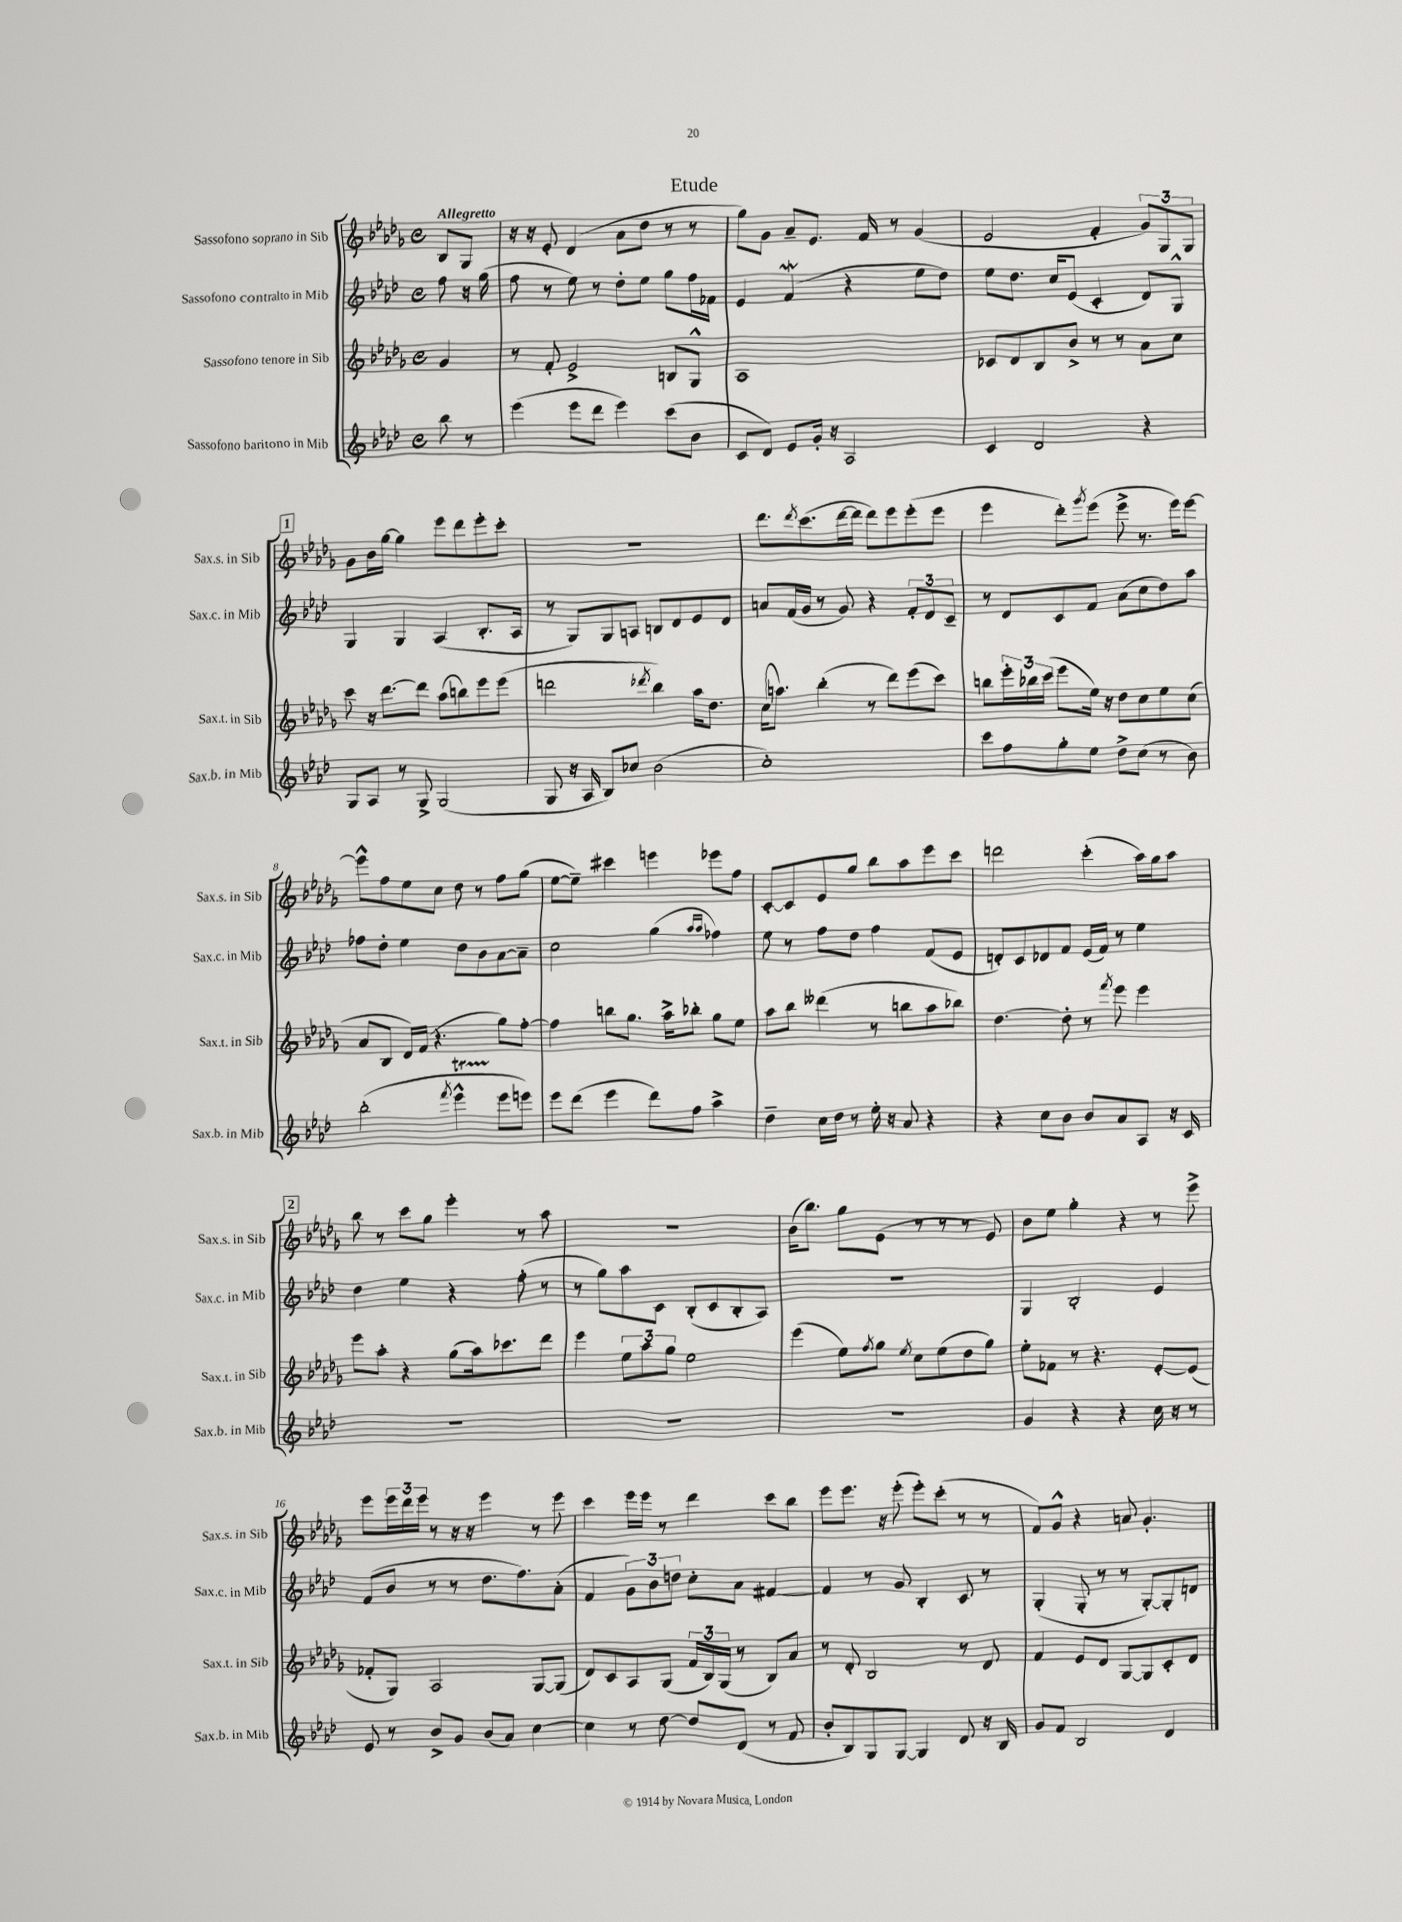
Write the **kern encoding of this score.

**kern	**kern	**kern	**kern
*part4	*part3	*part2	*part1
*staff4	*staff3	*staff2	*staff1
*I"Sassofono baritono in Mib	*I"Sassofono tenore in Sib	*I"Sassofono contralto in Mib	*I"Sassofono soprano in Sib
*I'Sax.b. in Mib	*I'Sax.t. in Sib	*I'Sax.c. in Mib	*I'Sax.s. in Sib
*clefG2	*clefG2	*clefG2	*clefG2
*k[b-e-a-d-]	*k[b-e-a-d-g-]	*k[b-e-a-d-]	*k[b-e-a-d-g-]
*M4/4	*M4/4	*M4/4	*M4/4
*met(c)	*met(c)	*met(c)	*met(c)
=	=	=	=
!	!	!	!LO:TX:a:B:t=Allegretto
8bb-\	4g-/	8ff\	8B-/L
8r	.	16r	8G-/J
.	.	(16gg\	.
=1	=1	=1	=1
(4eee-\	8r	8ff\	16r
.	.	.	16r
.	8f'/	8r	8e-'/
8eee-\L	2e-^/	8ee-\)	(4d-/
8ddd-\J	.	8r	.
4eee-\)	.	8dd-'\L	8a-\L
.	.	8ee-\J	8dd-\J
(8ccc\L	8Bn/L	8gg\L	8r
8b-\J	8G-^^/J	16ff\L	8r
.	.	16f-X\JJ	.
=2	=2	=2	=2
8c/L	1A-	4e-/	8gg-\L)
8d-/J)	.	.	8g-\J
8e-/L	.	(4fW/	8a-~/L
16g'/Jk	.	.	8.e-/J
16r	.	.	.
2A-/	.	4r	.
.	.	.	16f/
.	.	.	8r
.	.	8ee-\L	(4g-/
.	.	8dd-\J)	.
=3	=3	=3	=3
4c/	8c-X/L	8ee-\L	2e-/
.	8d-/	8.dd-\J	.
2d-/	8B-/	.	.
.	.	16cc/KL	.
.	8b-^/J	(8e-/J	.
.	8r	4c'/	4f'/
.	8r	.	.
4r	8a-\L	8d-/L)	12g-/L)
.	.	.	12G-/
.	8cc\J	8G^^/J	.
.	.	.	12G-/J
!!LO:LB:g=z
!!LO:REH:place=s1:t=1
=4	=4	=4	=4
8G/L	8ccc\	4G/	8g-\L
8A-/J	16r	.	16b-\L
.	[8.ddd-\L	.	[16gg-\JJ
8r	.	4G/	4gg-\]
8G^/	8ddd-\J]	.	.
(2G/	(8aa-\L	(4A-/	8eee-\L
.	8bbn\)	.	8ddd-\
.	8eee-\	8.B-'/L	8eee-'\
.	(8eee-\J	.	8ccc'\J
.	.	16A-/Jk	.
=5	=5	=5	=5
8G/	2dddn\	8r	1r
16r	.	8G/L)	.
16A-/	.	.	.
8B-/L)	.	8G/	.
8cc-X/J	.	8An/J	.
.	8qddd-X/	.	.
(2b-\	4bb-\)	8Bn/L	.
.	.	8d-/	.
.	16aa-\KL	8e-/	.
.	8.dd-\J	.	.
.	.	8d-/J	.
=6	=6	=6	=6
1cc')	(16cc\KL	8an/L	8.ddd-\L
.	8.aan\J)	.	.
.	.	(16f/L	.
.	.	.	8qddd-/
.	.	16g/JJ	(8.ccc\
.	(4bb-'\	8r	.
.	.	8g/)	[16ddd-\L
.	.	.	16ddd-\JJ]
.	8r	4r	8ddd-\L)
.	8ddd-\L)	.	8eee-\
.	(8eee-\	12f'/L	(8eee-'\
.	.	12d-/	.
.	8ccc\J)	.	8eee-\J
.	.	12c~/J	.
=7	=7	=7	=7
8ccc\L	8bbn\L	8r	4eee-\
8ff\	24eee-'\L	8d-/L	.
.	24bb-X\	.	.
.	(24ccc\JJ	.	.
8gg'\	8eee-\L	8c/	8ddd-'\L)
.	.	.	8qggg-/
8ee-\J	16ee-\Jk)	8f/J	(8eee-\J
.	16r	.	.
8dd-^\L	8dd-\L	(8a-\L	8eee-^\
(8cc\J	8cc\	8cc\	8.r
8r	8ee-\	8dd-\)	.
.	.	.	16eee-\KL)
8b-\)	(8cc\J	8aa-\J	[8eee-\J
!!LO:LB:g=z
=8	=8	=8	=8
(2bb-'\	8a-/L	8ff-X\L	8eee-^^\L]
.	8B-/J	8dd-'\J	8ff\
.	16d-/LL)	4ee-\	8ee-\
.	(16f/JJ	.	.
.	4.r	.	8cc\J
8qfff/	.	.	.
4eee-T^^\	.	8dd-\L	8dd-\
.	.	8b-\	8r
8eee-\L	8gg-\L)	[8a-\	8ff\L
8eeen\J)	[8ff'\J	8a-~\J]	(8gg-\J
=9	=9	=9	=9
8eee-\L	4ff\]	2cc\	[8ee-\L
(8ddd-\J	.	.	8ee-~\J])
4eee-\	8bbn\L	.	4ccc#X\
.	8.gg-\J	.	.
8ddd-\L)	.	(4gg\	4eeen\
.	16aa-^\KL	.	.
8ff\J	8bb-X'\J	.	.
.	.	16qqaa-/LL	.
.	.	16qqaa-/JJ	.
4aa-^\	8gg-\L	4ff-X\)	8eee-X\L
.	8ee-\J	.	8ff\J
=10	=10	=10	=10
4dd-~\	8aa-\L	8ee-\	[8c'/L
.	8bb-\J	8r	8c/]
16cc\LL	(4ddd--X\	8ff\L	8e-/
16dd-\JJ	.	.	.
8r	.	8dd-\J	8gg-/J
16ee-'\	8r	4ff\	8bb-\L
16r	.	.	.
8a-/	8bbn\L	.	8aa-\
4r	8aa-\	(8f/L	8eee-\
.	8bb-X\J)	8e-/J	8ccc\J
=11	=11	=11	=11
4r	[4.dd-\	8dn'/L)	2dddn\
.	.	8c/	.
8cc\L	.	8d-X/	.
8b-\J	8dd-'\]	8f/J	.
8b-/L	8r	(16e-/LL	(4ccc'\
.	.	16f/JJ)	.
.	8qfff/	.	.
8a-/	8eee-\	8r	.
8A-/J	4eee-\	4ee-\	16aa-\LL)
.	.	.	16gg-\J
16r	.	.	8aa-\J
16c/	.	.	.
!!LO:LB:g=z
!!LO:REH:place=s1:t=2
=12	=12	=12	=12
1r	8eee-\L	4dd-\	8bb-\
.	8aa-'\J	.	8r
.	4r	4ee-\	8ccc\L
.	.	.	8gg-\J
.	(8gg-\L	4r	4eee-'\
.	16aa-\k)	.	.
.	8.ccc-X\	.	.
.	.	(8ff'\	8r
.	8ddd-\J	8r	8aa-\
=13	=13	=13	=13
1r	4eee-\	8r	1r
.	.	8gg\L)	.
.	12ee-\L	8aa-\	.
.	12aa-\	.	.
.	.	8c\J	.
.	12gg-\J	.	.
.	2ee-\	(8B-'/L	.
.	.	8c/	.
.	.	8B-'/	.
.	.	8A-/J)	.
=14	=14	=14	=14
1r	(4eee-\	1r	(16b-\KL
.	.	.	8.bb-\J)
.	8ee-\L)	.	8gg-\L
.	8qff/	.	.
.	8gg-\J	.	(8e-\J
.	8qee-/	.	.
.	8cc\L	.	8r
.	(8ee-\	.	8r
.	8dd-\	.	8r
.	8gg-\J)	.	8e-/)
=15	=15	=15	=15
4g/	8ee-'\L	4G/	8b-\L
.	8f-X\J	.	8ee-\J
4r	8r	2B-'/	4gg-'\
.	4.r	.	.
4r	.	.	4r
16cc\	[8e-'/L	4e-/	8r
16r	.	.	.
8r	(8e-/J]	.	8eee-^\
!!LO:LB:g=z
=16	=16	=16	=16
8e-/	8f-X'/L	(8f/L	8eee-\L
8r	8G-/J)	8b-/J	24eee-\L
.	.	.	24ddd-\
.	.	.	24eee-\JJ
8b-^/L	2A-/	8r	8r
8g/J	.	8r	16r
.	.	.	16r
(8b-/L	.	8.dd-\L	4eee-\
8a-/J)	.	.	.
.	.	8.ff\)	.
[4cc\	[8G-/L	.	8r
.	(8G-/J]	(8a-'\J	8eee-\
=17	=17	=17	=17
4cc\]	8d-/L)	4f/	4ccc\
.	8c/	.	.
8r	8A-/	12g\L)	16eee-\LL
.	.	.	16eee-\JJ
.	.	12b-\	.
[8dd-\	(8G-/J	.	8r
.	.	12ddn\J	.
8dd-/L]	24f/LL	8cc'\L	4ddd-\
.	24B-/)	.	.
.	(24G-/JJ	.	.
(8d-/J	8r	8a-\J	.
8r	8B-/L)	[4f#X/	8ccc\L
8f/	8a-/J	.	8bb-\J
=18	=18	=18	=18
8b-'/L	8r	4f#/]	8eee-\L
8B-/)	8d-'/	.	8.eee-\J
8G/	2B-/	8r	.
.	.	.	16r
[8G/J	.	8g/	(8eee-'\
4G/]	.	4B-'/	8eee-'\L)
.	.	.	(8ccc'\J
8d-/	8r	8c/	8r
16r	8d-/	8r	8r
16B-/	.	.	.
=19	=19	=19	=19
8g/L	4f/	(4G'/	8f/L)
8f/J	.	.	8g-^^/J
2B-/	8e-/L	8G'/	4r
.	8d-/J	8r	.
.	[8G-/L	8r	8an/
.	8G-/]	[8G'/L)	4.g-'/
4d-/	8c'/	8G'/]	.
.	8d-/J	8dn/J	.
==	==	==	==
*-	*-	*-	*-
